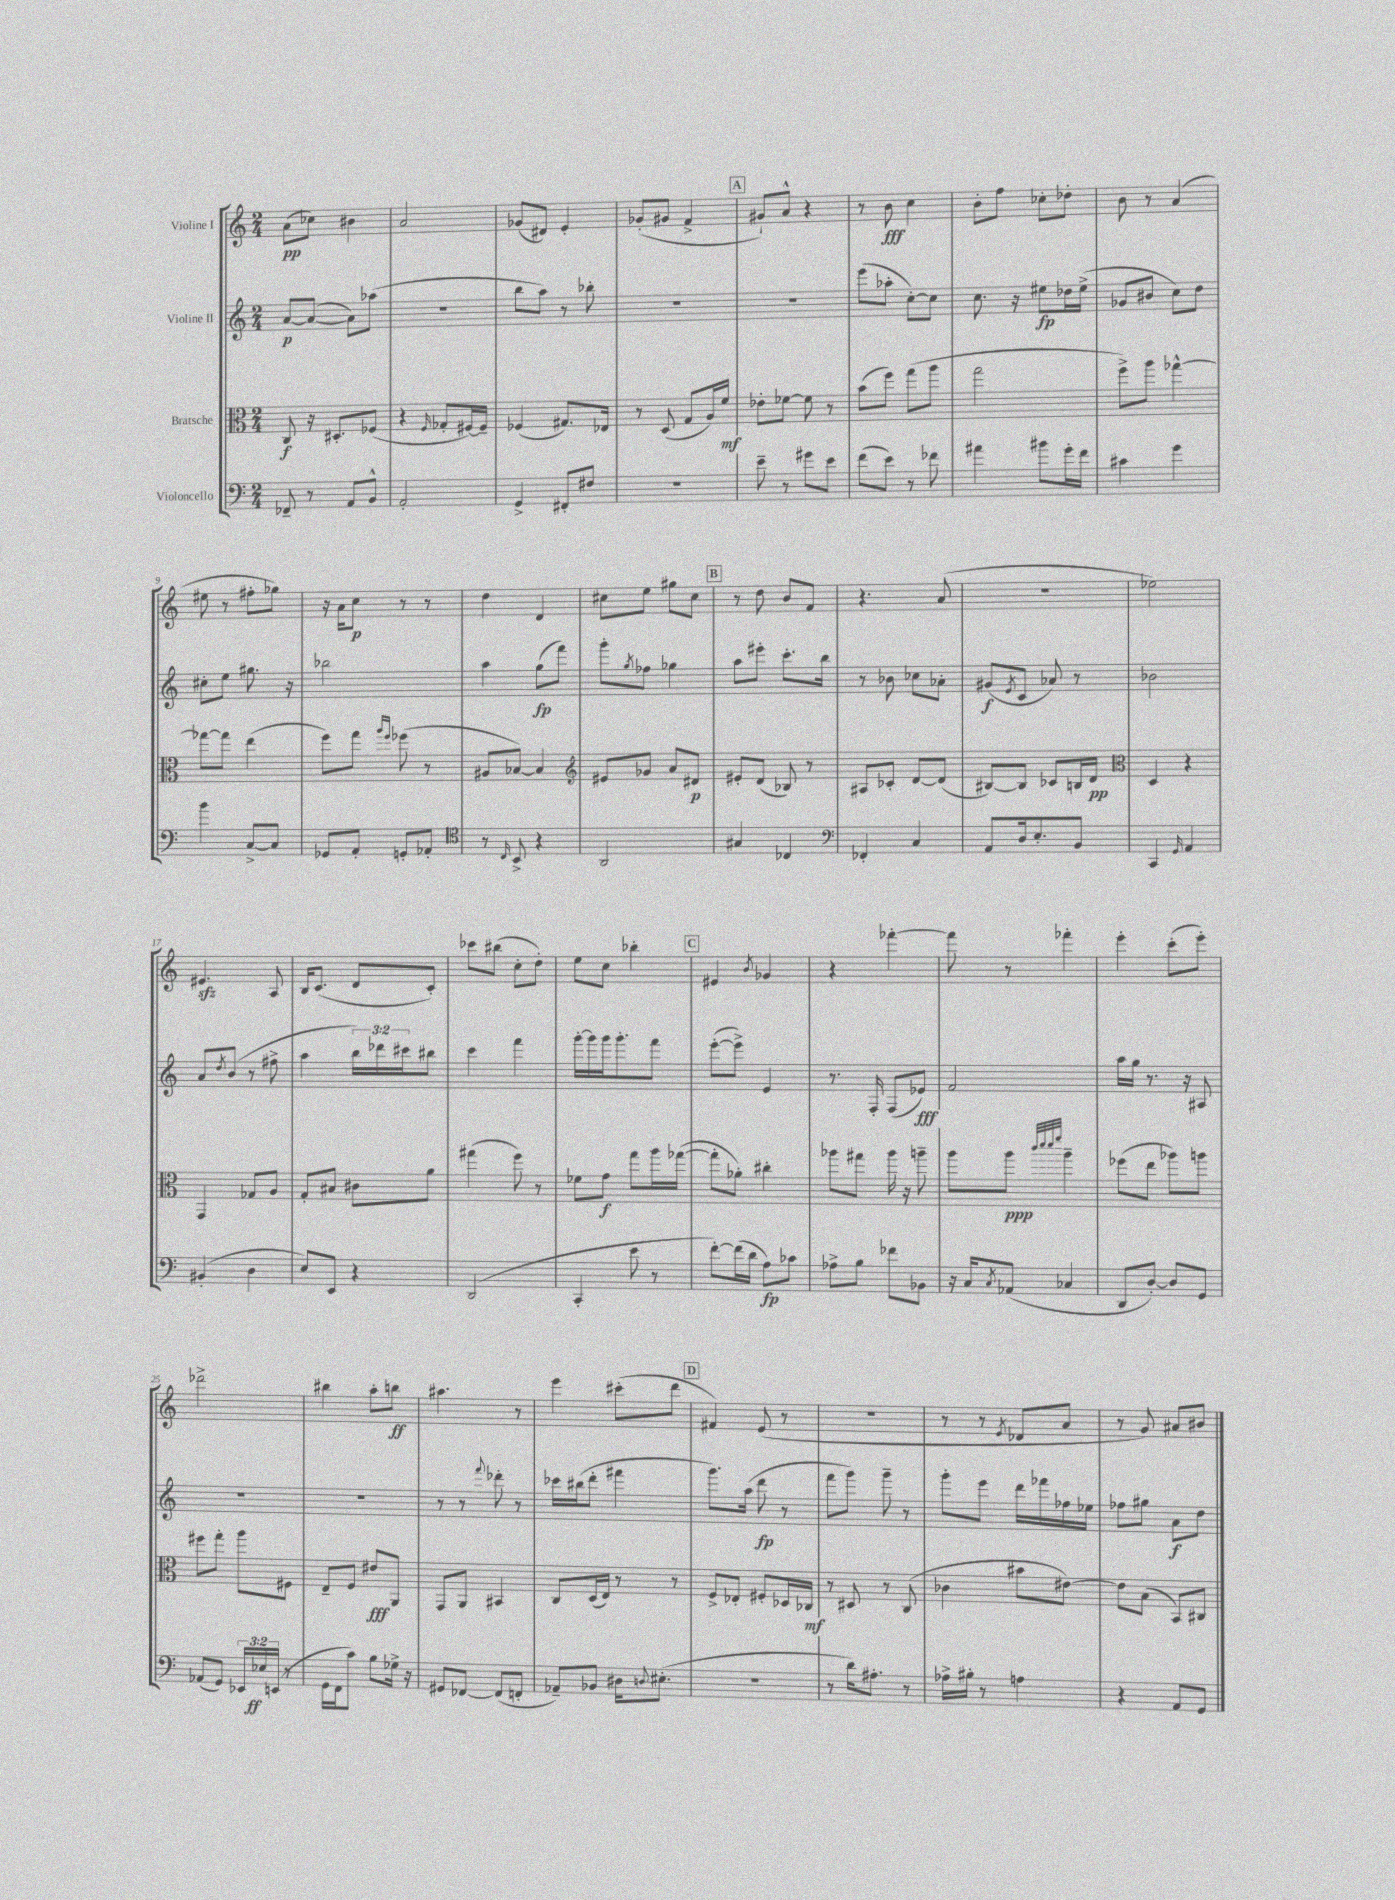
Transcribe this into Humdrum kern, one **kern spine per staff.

**kern	**kern	**kern	**kern
*staff4	*staff3	*staff2	*staff1
*clefF4	*clefC3	*clefG2	*clefG2
*k[]	*k[]	*k[]	*k[]
*M2/4	*M2/4	*M2/4	*M2/4
8FF-~	8C	[8a	(8a
8r	16r	(8a_	8cc-)
.	8.D#'	.	.
8AA	.	8a])	4b#
8BB^^	(8F-	(8aa-	.
=	=	=	=
2AA'	4r	2r	2a
.	16qqF	.	.
.	8G-'	.	.
.	[16F#)	.	.
.	16F#~]	.	.
=	=	=	=
4GG^	(4F-	8bb	(8g-
.	.	8aa)	8d#)
8FF#'	8.G#)	8r	4e'
8F#	.	8bb-'	.
.	16E-	.	.
=	=	=	=
2r	8r	2r	(8g-'
.	(8D	.	8g#
.	8G	.	4f^
.	16A)	.	.
.	16f	.	.
=	=	=	=
8e~	8e-'	2r	8g#`)
8r	[8f-	.	8a^^
8g#	8f-]	.	4r
8e	8r	.	.
=	=	=	=
(8f	(8b	(8eee	8r
8e)	8ff)	8aa-'	8b
8r	(8gg	[8cc')	4cc
8f-	8aa	8cc]	.
=	=	=	=
4a#	2gg	8.cc	8b'
.	.	.	8ff
.	.	16r	.
8b#	.	8ee#	8cc-'
16g'	.	16dd-	8dd-'
16f	.	(16ee#^	.
=	=	=	=
4c#	8ff^)	8g-	8b
.	8aa	8b#	8r
4g	[4gg-^^	8cc)	(4a
.	.	8dd	.
=	=	=	=
4b	8gg-_	8cc#'	8ee#
.	8gg-]	8ee	8r
[8C^	(4ee	8.gg#	8ff#'
8C]	.	.	8gg-)
.	.	16r	.
=	=	=	=
8GG-	8ff)	2bb-	16r
.	.	.	16a
8AA'	8gg	.	8cc
.	16qqaa	.	.
.	16qqff	.	.
8GG'	(8ff-	.	8r
8AA-'	8r	.	8r
=	=	=	=
*clefC4	*	*	*
8r	8A#	4aa	4dd
16qqC	.	.	.
8BB^	[8B-)	.	.
4r	4B-]	(8gg	4d
.	.	8fff)	.
=	=	=	=
*	*clefG2	*	*
2AA	8e#	8ggg'	8cc#
.	.	8qgg	.
.	8g-	8ff-	8ee
.	8a	4gg-	8gg#
.	8d#	.	8cc#
=	=	=	=
4G#	8e#'	8aa	8r
.	(8d	8eee#'	8dd
4C-	8B-)	8.ccc'	8b
.	8r	.	8f
.	.	16bb	.
=	=	=	=
*clefF4	*	*	*
4FF-'	8A#	8r	4.r
.	8c-'	8b-	.
4C	[8d	8cc-	.
.	(8d]	8a-'	(8a
=	=	=	=
8AA	[8B#)	(8g#	2r
.	.	8qe	.
16D	8B#]	8c	.
8.E'	.	.	.
.	8c-	8a-)	.
8BB	16B	8r	.
.	16d	.	.
=	=	=	=
*	*clefC3	*	*
4CC	4D	2b-	2ee-)
16qqGG	.	.	.
4AA	4r	.	.
=	=	=	=
(4BB#'	4GG	8a	4.e#
.	.	8qdd	.
.	.	(8b	.
4D	8G-	8r	.
.	8A	8ff#^	8A
=	=	=	=
8E)	8G'	4aa	16B
.	.	.	(8.c
8EE	8B#	.	.
4r	8c#	24bb)	8d
.	.	24ddd-	.
.	.	24ccc#	.
.	8a	8bb#	8c')
=	=	=	=
(2DD	(4gg#	4ccc	8ccc-
.	.	.	(8bb#
.	8ff)	4fff	8cc'
.	8r	.	8dd')
=	=	=	=
4CC'	8f-	[16ggg'	8ee
.	.	16ggg]	.
.	8g	16ggg	8cc
.	.	8.ggg'	.
8e	8gg	.	4bb-'
8r	16aa	8fff	.
.	([16gg-	.	.
=	=	=	=
[8f')	8gg-']	([8eee'	4e#
(16f]	8a-')	8eee^])	.
16d	.	.	.
.	.	.	8qb
8A)	4cc#'	4e	4g-
8c-	.	.	.
=	=	=	=
8A-^	8aa-	8.r	4r
8B	8gg#	.	.
.	.	16F'	.
8f-	16aa-	(8F	[4fff-'
.	16r	.	.
8BB-	8aa~	8e-)	.
=	=	=	=
16r	8aa	2f	8fff-]
16C	.	.	.
8qC	.	.	.
(8AA-	8aa	.	8r
.	32qqccc	.	.
.	32qqddd	.	.
.	32qqddd	.	.
.	32qqfff	.	.
4C-	4aa~	.	4fff-'
=	=	=	=
8DD	(8ff-	16aa	4eee'
.	.	16gg	.
[8D')	8ee	8.r	.
8D]	8aa-)	.	(8ccc'
.	.	16r	.
8GG	8aa	8A#	8eee')
=	=	=	=
(8AA-	8ff#	2r	2ddd-^
8GG)	8gg'	.	.
24EE-	8aa	.	.
24E-	.	.	.
(24EE	.	.	.
8r	8F#	.	.
=	=	=	=
16GG	8E~	2r	4bb#
16FF	.	.	.
8c)	8F	.	.
8B	8e#	.	8aa'
16G-^	8AA	.	8bb
16r	.	.	.
=	=	=	=
8GG#	8GG	8r	4.aa#
[8FF-	8AA	8r	.
.	.	8qqfff	.
(8FF-]	4BB#	8ddd-'	.
8FF'	.	8r	8r
=	=	=	=
8AA-~)	8C	16ccc-	4eee
.	.	(16bb#	.
8BB-	(16D	8ddd'	.
.	16E)	.	.
16D#	8r	4fff#	(8ccc#'
8qqD	.	.	.
(8.E#'	.	.	.
.	8r	.	8ddd
=	=	=	=
2r	8F^	8.ggg)	4f#)
.	8E-'	.	.
.	.	(16aa	.
.	8F#'	8ddd	(8e
.	16D-	8r	8r
.	16C-	.	.
=	=	=	=
8r	8r	8fff	2r
16d)	8D#	8ggg)	.
8.A#'	.	.	.
.	8r	8ggg~	.
8r	(8C	8r	.
=	=	=	=
16A-^	4c-	8ggg'	8r
16B#'	.	.	.
8r	.	8eee	8r
.	.	.	8qe
4A	8b#	16ddd	8d-
.	.	16fff-	.
.	[8e#)	16ff-	8a
.	.	16ee-	.
=	=	=	=
4r	8e#]	8ff-	8r
.	(8B	8gg#	8g)
8AA	8BB)	8a	8a#
8GG	8C#	8dd	8b#
==	==	==	==
*-	*-	*-	*-
